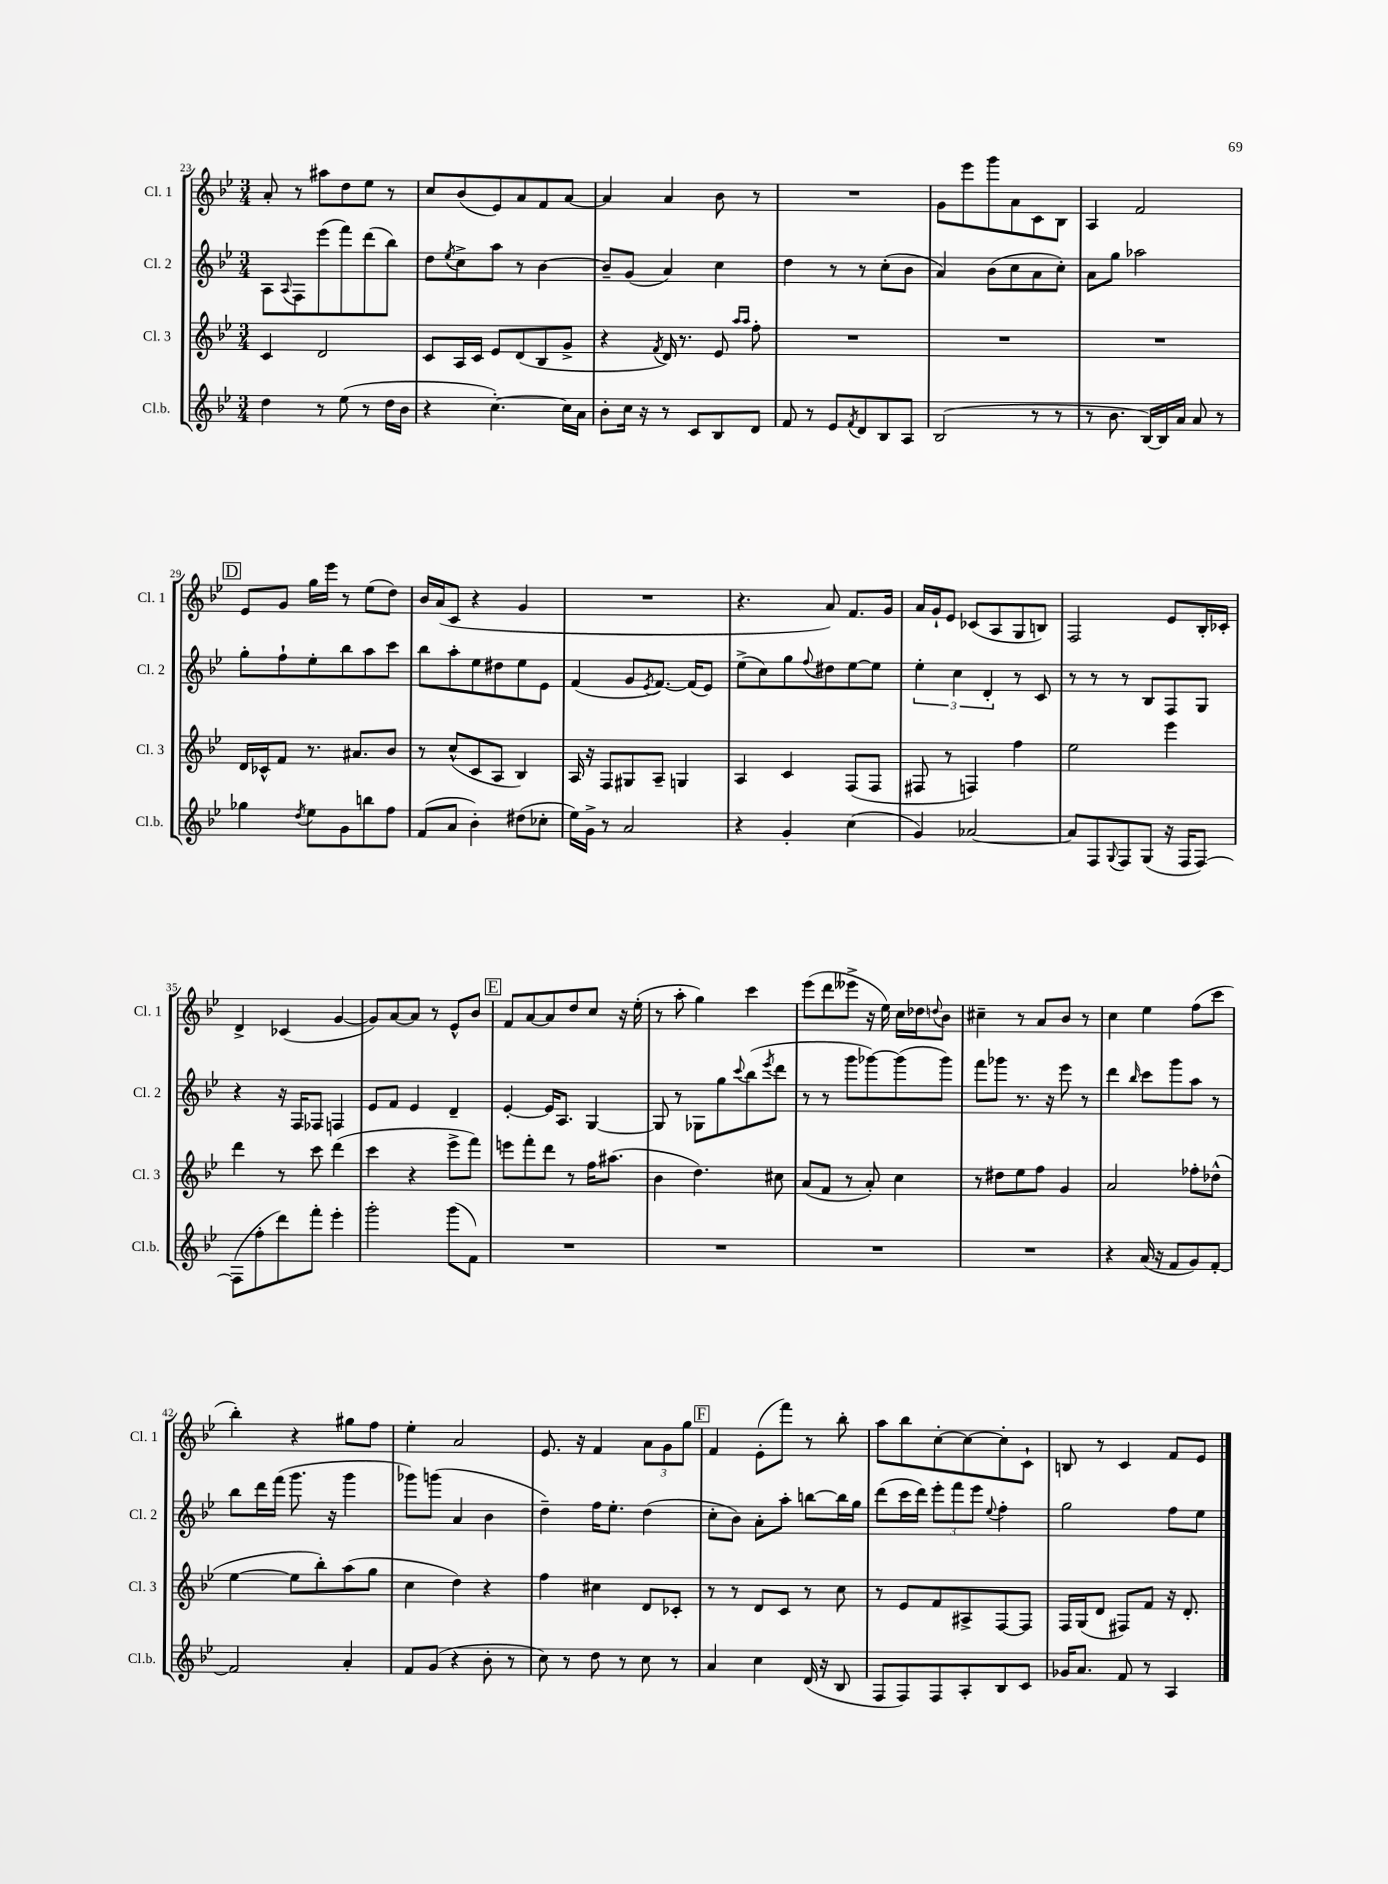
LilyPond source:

<<
\new StaffGroup <<
\new Staff = "s0" \with { instrumentName = "Cl. 1" shortInstrumentName = "Cl. 1" } {
    \clef treble \key bes \major \numericTimeSignature \time 3/4
    a'8-. r8 ais''8 d''8 ees''8 r8 |
    c''8 bes'8( ees'8) a'8 f'8 a'8~ |
    a'4 a'4 bes'8 r8 |
    R2. |
    g'8 ees'''8 g'''8 a'8 c'8 bes8 |
    a4 f'2 |
    \mark \markup { \box "D" } ees'8 g'8 g''16 ees'''16 r8 ees''8( d''8) |
    bes'16 a'16( c'8 r4 g'4 |
    R2. |
    r4. a'8) f'8. g'16 |
    a'16 g'16-! ees'8 ces'8( a8 g8 b8) |
    f2 ees'8 bes16-. ces'16-. |
    d'4-> ces'4( g'4~ |
    g'8) a'8~ a'8 r8 ees'8-^ bes'8 |
    \mark \markup { \box "E" } f'8 a'8~ a'8 d''8 c''8 r16 ees''16-.( |
    r8 a''8-. g''4) c'''4 |
    ees'''8( d'''8 eeses'''8-> r16 ees''16) c''16 des''16 \appoggiatura { d''8 } bes'8 |
    cis''4-- r8 a'8 bes'8 r8 |
    c''4 ees''4 f''8( c'''8 |
    bes''4-.) r4 gis''8 f''8 |
    ees''4-. a'2 |
    ees'8. r16 f'4 \tuplet 3/2 { a'8 g'8 g''8 } |
    \mark \markup { \box "F" } f'4 ees'8-.( f'''8) r8 bes''8-. |
    a''8 bes''8 c''8~-. c''8~ c''8-. c'8-! |
    b8 r8 c'4 f'8 ees'8 \bar "|." |
}
\new Staff = "s1" \with { instrumentName = "Cl. 2" shortInstrumentName = "Cl. 2" } {
    \clef treble \key bes \major \numericTimeSignature \time 3/4
    a8 \appoggiatura { a8 } f8 ees'''8( f'''8) d'''8( bes''8) |
    d''8 \acciaccatura { ees''8 } c''8-> a''8 r8 bes'4~ |
    bes'8-- g'8( a'4) c''4 |
    d''4 r8 r8 c''8-.( bes'8 |
    a'4) bes'8( c''8 a'8 c''8-.) |
    a'8 g''8 aes''2 |
    \mark \markup { \box "D" } g''8-. f''8-! ees''8-. bes''8 a''8 c'''8 |
    bes''8 a''8-. ees''8 dis''8 ees''8 ees'8 |
    f'4( g'8 \acciaccatura { ees'8 } f'8.~) f'16( ees'8) |
    ees''8->( c''8) g''8 \appoggiatura { f''8 } dis''8 ees''8~ ees''8 |
    \tuplet 3/2 { ees''4-. c''4 d'4-. } r8 c'8 |
    r8 r8 r8 bes8 f8 g8 |
    r4 r16 f16 fes8 f4 |
    ees'8 f'8 ees'4 d'4-- |
    \mark \markup { \box "E" } ees'4~-. ees'16 a8. g4~ |
    g8 r8 ges8 g''8 \appoggiatura { c'''8 } bes''8( \acciaccatura { ees'''8 } d'''8 |
    r8 r8 g'''8 ges'''8~) ges'''8( ges'''8) |
    f'''8 ges'''8 r8. r16 ees'''8 r8 |
    d'''4 \grace { bes''16 } c'''8 g'''8 a''8 r8 |
    bes''8 d'''16 f'''16( g'''8. r16 g'''4 |
    ges'''8) g'''8( a'4 bes'4 |
    d''4--) f''16 ees''8.-. d''4( |
    \mark \markup { \box "F" } c''8-. bes'8) a'8-. a''8-. b''8~ b''16 g''16 |
    d'''8( c'''16 d'''16) \tuplet 3/2 { ees'''8-. f'''8 ees'''8 } \appoggiatura { ees''8 } f''4-. |
    g''2 f''8 ees''8 \bar "|." |
}
\new Staff = "s2" \with { instrumentName = "Cl. 3" shortInstrumentName = "Cl. 3" } {
    \clef treble \key bes \major \numericTimeSignature \time 3/4
    c'4 d'2 |
    c'8 a16 c'16 ees'8 d'8( bes8 g'8-> |
    r4 \acciaccatura { f'8 } d'16) r8. ees'8 \grace { a''16 a''16 } f''8-. |
    R2. |
    R2. |
    R2. |
    \mark \markup { \box "D" } d'16 ces'16-^ f'8 r8. ais'8. bes'8 |
    r8 c''8-^( c'8 a8 bes4) |
    a16 r16 f8 gis8 a8-- g4 |
    a4 c'4 f8( f8 |
    fis8 r8 f4) f''4 |
    ees''2 ees'''4 |
    d'''4 r8 c'''8 d'''4( |
    c'''4 r4 ees'''8-> f'''8) |
    \mark \markup { \box "E" } e'''8 f'''8-. d'''8 r8 f''16 ais''8.( |
    bes'4 d''4.) cis''8 |
    a'8( f'8 r8 a'8-.) c''4 |
    r8 dis''8 ees''8 f''8 g'4 |
    a'2 fes''8-. des''8-^( |
    ees''4~ ees''8 bes''8-.) a''8( g''8 |
    c''4 d''4) r4 |
    f''4 cis''4 d'8 ces'8-. |
    \mark \markup { \box "F" } r8 r8 d'8 c'8 r8 c''8 |
    r8 ees'8 f'8 ais8-> f8~ f8 |
    f16 g16( d'8 fis8) f'8 r16 d'8.-. \bar "|." |
}
\new Staff = "s3" \with { instrumentName = "Cl.b." shortInstrumentName = "Cl.b." } {
    \clef treble \key bes \major \numericTimeSignature \time 3/4
    d''4 r8 ees''8( r8 d''16 bes'16 |
    r4 c''4.~-.) c''16 a'16 |
    bes'8-. c''16 r16 r8 c'8 bes8 d'8 |
    f'8 r8 ees'8 \acciaccatura { f'8 } d'8 bes8 a8 |
    bes2( r8 r8 |
    r8 bes'8. bes16~) bes16 a'16 a'8 r8 |
    \mark \markup { \box "D" } ges''4 \acciaccatura { d''8 } ees''8 g'8 b''8 f''8 |
    f'8( a'8 bes'4-.) dis''8( ces''8-. |
    ees''16) g'16-> r8 a'2 |
    r4 g'4-. c''4( |
    g'4) aes'2~ |
    aes'8 f8 \appoggiatura { g8 } f8 g8( r16 f16 f8~) |
    f8( f''8-. d'''8) f'''8-. ees'''4-. |
    g'''2-. g'''8( f'8) |
    \mark \markup { \box "E" } R2. |
    R2. |
    R2. |
    R2. |
    r4 a'16( r16 f'8 g'8) f'8~-. |
    f'2 a'4-. |
    f'8 g'8( r4 bes'8-. r8 |
    c''8) r8 d''8 r8 c''8 r8 |
    \mark \markup { \box "F" } a'4 c''4 d'16( r16 bes8 |
    f8 f8) f8 a8-. bes8 c'8 |
    ges'16 a'8. f'8 r8 a4 \bar "|." |
}
>>
>>
\layout { \context { \Score currentBarNumber = #23 } }
